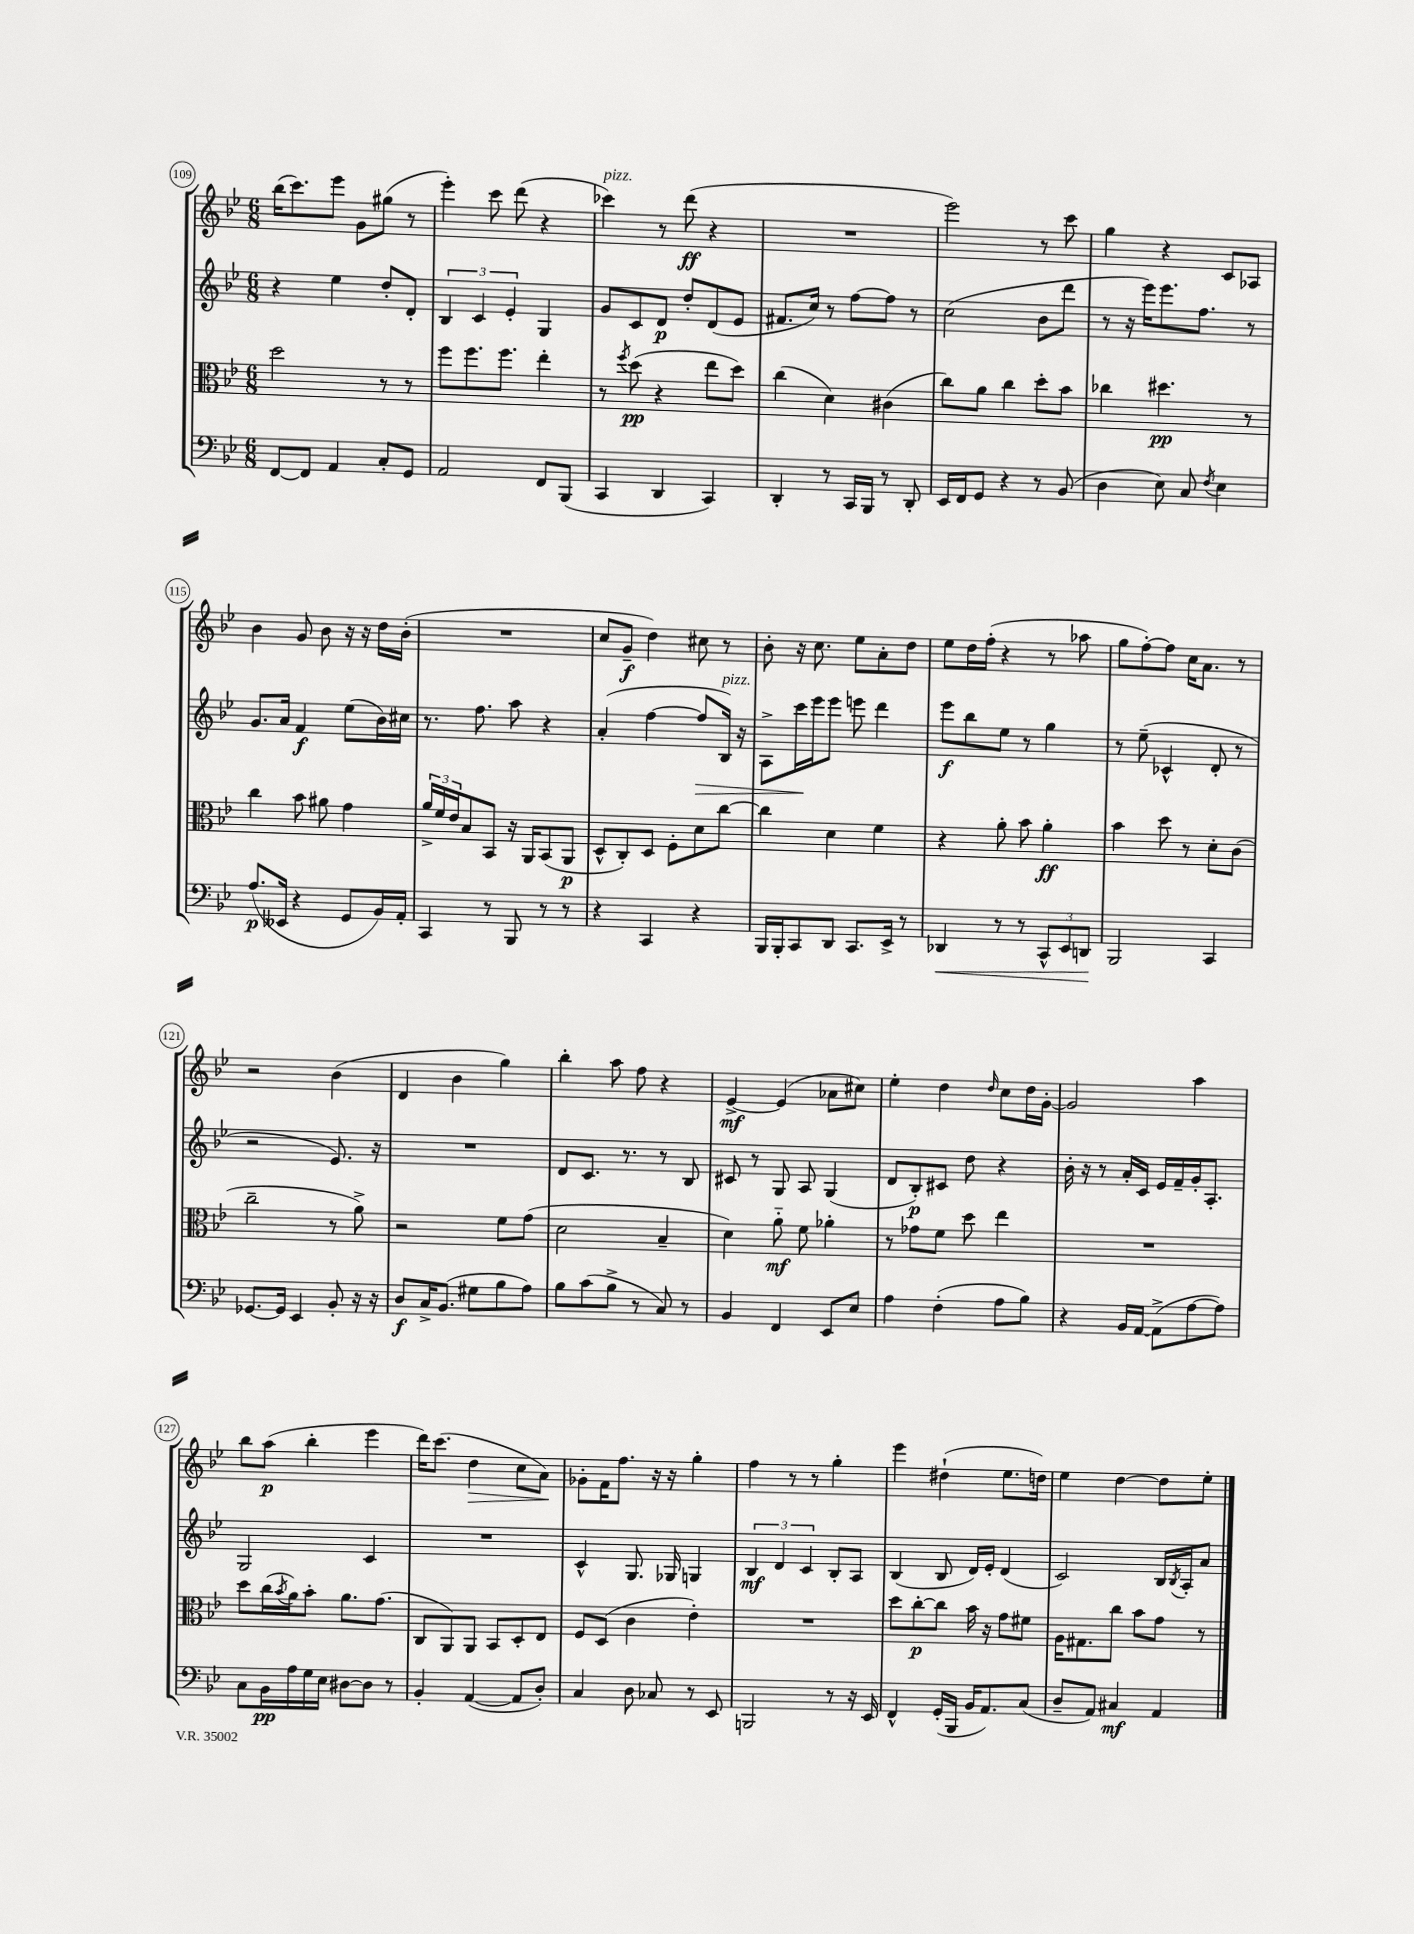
<<
\new StaffGroup <<
\new Staff = "s0" {
    \clef treble \key bes \major \numericTimeSignature \time 6/8
    bes''16( c'''8.) ees'''8 g'8 gis''8( r8 |
    ees'''4-.) c'''8 d'''8( r4 |
    ces'''4^\markup { \italic "pizz." }) r8 d'''8\ff( r4 |
    R2. |
    ees'''2) r8 c'''8 |
    g''4 r4 c'8 aes8 |
    bes'4 g'8 bes'8 r16 r16 d''16 bes'16-.( |
    R2. |
    c''8 g'8--\f d''4) cis''8 r8 |
    bes'8-. r16 c''8. ees''8 a'8-. d''8 |
    ees''8 d''16 f''16-.( r4 r8 aes''8 |
    g''8 f''8~-.) f''8 c''16 a'8. r8 |
    r2 bes'4( |
    d'4 bes'4 g''4) |
    bes''4-. a''8 f''8 r4 |
    ees'4~->\mf ees'4( aes'8 cis''8) |
    ees''4-. d''4 \grace { d''16 } c''8 d''16 g'16~-. |
    g'2 a''4 |
    bes''8 a''8\p( bes''4-. ees'''4 |
    d'''16) c'''8.( d''4\> c''8 a'8\!) |
    ges'8-. f'16 f''8. r16 r16 g''4-. |
    f''4 r8 r8 g''4-. |
    ees'''4 dis''4-!( ees''8. d''16) |
    ees''4 d''4~ d''8 ees''8-. \bar "|." |
}
\new Staff = "s1" {
    \clef treble \key bes \major \numericTimeSignature \time 6/8
    r4 ees''4 d''8-. d'8-. |
    \tuplet 3/2 { bes4 c'4 ees'4-. } g4 |
    g'8 c'8 d'8\p d''8-. d'8( ees'8 |
    fis'8. c''16) r8 f''8~ f''8 r8 |
    c''2( bes'8 d'''8 |
    r8 r16 ees'''16) ees'''8. f''8. r8 |
    g'8. a'16 f'4\f ees''8( bes'16) cis''16 |
    r8. f''8. a''8 r4 |
    a'4-.( f''4~ f''8\> bes16^\markup { \italic "pizz." }) r16 |
    a8-> c'''16\! ees'''16 ees'''8 e'''8 d'''4 |
    ees'''8\f bes''8 ees''8 r8 g''4 |
    r8 ees''8--( ces'4-^ d'8-. r8 |
    r2 ees'8.) r16 |
    R2. |
    d'8 c'8. r8. r8 bes8 |
    cis'8 r8 g8 a8 g4( |
    d'8 bes8-.\p) cis'8 d''8 r4 |
    bes'16-. r16 r8 a'16-. c'16 ees'16 f'16-- g'16-. a8.-. |
    g2 c'4 |
    R2. |
    c'4-^ g8. ges16 g4 |
    \tuplet 3/2 { bes4\mf d'4 c'4 } bes8-. a8 |
    bes4( bes8 d'16) ees'16-. d'4( |
    c'2) bes16 \acciaccatura { bes8 } a16-. a'8 \bar "|." |
}
\new Staff = "s2" {
    \clef alto \key bes \major \numericTimeSignature \time 6/8
    d''2 r8 r8 |
    f''8 f''8. f''8. ees''4-. |
    r8 \acciaccatura { f''8 } d''8\pp( r4 ees''8 d''8) |
    c''4( d'4) cis'4( |
    c''8) a'8 c''4 d''8-. bes'8 |
    ces''4 dis''4.\pp r8 |
    c''4 bes'8 ais'8 g'4 |
    \tuplet 3/2 { a'16-> f'16 ees'16 } bes8 bes,8 r16 a,16 bes,8( a,8\p |
    d8-^ c8-.) d8 f8-. d'8 c''8~ |
    c''4 d'4 f'4 |
    r4 a'8-. bes'8 a'4-.\ff |
    bes'4 d''8 r8 d'8-. c'8( |
    c''2-- r8 a'8->) |
    r2 f'8 g'8( |
    d'2 bes4-- |
    d'4) a'8-_\mf f'8 aes'4-. |
    r8 ges'8 f'8 d''8 ees''4 |
    R2. |
    d''8 c''16( \acciaccatura { bes'8 } a'16) bes'8-. a'8. g'8.( |
    c8 a,8) a,8 bes,8 d8-. ees8 |
    f8 d8( c'4 ees'4-.) |
    R2. |
    d''8 c''8~-.\p c''8 bes'16 r16 g'8 fis'8 |
    a16 gis8. c''8 bes'8 g'8 r8 \bar "|." |
}
\new Staff = "s3" {
    \clef bass \key bes \major \numericTimeSignature \time 6/8
    f,8~ f,8 a,4 c8-. g,8 |
    a,2 f,8 bes,,8( |
    c,4 d,4 c,4) |
    d,4-. r8 c,16 bes,,16 r8 d,8-. |
    ees,16 f,16 g,8 r4 r8 bes,8( |
    d4 ees8) c8 \acciaccatura { f8 } ees4 |
    a8.\p( eeses,16 r4 g,8 bes,16) a,16-. |
    c,4 r8 bes,,8 r8 r8 |
    r4 c,4 r4 |
    bes,,16 bes,,16-. c,8 d,8 c,8. ees,16-> r8 |
    des,4\< r8 r8 \tuplet 3/2 { c,8-^ ees,8 d,8\! } |
    bes,,2 c,4 |
    ges,8.~ ges,16 ees,4 bes,8-. r16 r16 |
    d8\f c16-> bes,8.( gis8 bes8 a8) |
    bes8 c'8( bes8-> r8 c8) r8 |
    bes,4 f,4 ees,8 ees8 |
    a4 f4-.( a8 bes8) |
    r4 bes,16 a,16~ a,8->( a8~ a8) |
    c8 bes,16\pp a16 g16 ees16 dis8~ dis8 r8 |
    bes,4-. a,4~( a,8 d8-.) |
    c4 d8 ces8 r8 ees,8 |
    b,,2 r8 r16 ees,16 |
    f,4-^ g,16-.( bes,,16 bes,16 a,8.) c8( |
    d8-- a,8) cis4\mf a,4 \bar "|." |
}
>>
>>
\layout { \context { \Score currentBarNumber = #109 \override BarNumber.stencil = #(make-stencil-circler 0.1 0.3 ly:text-interface::print) } }
